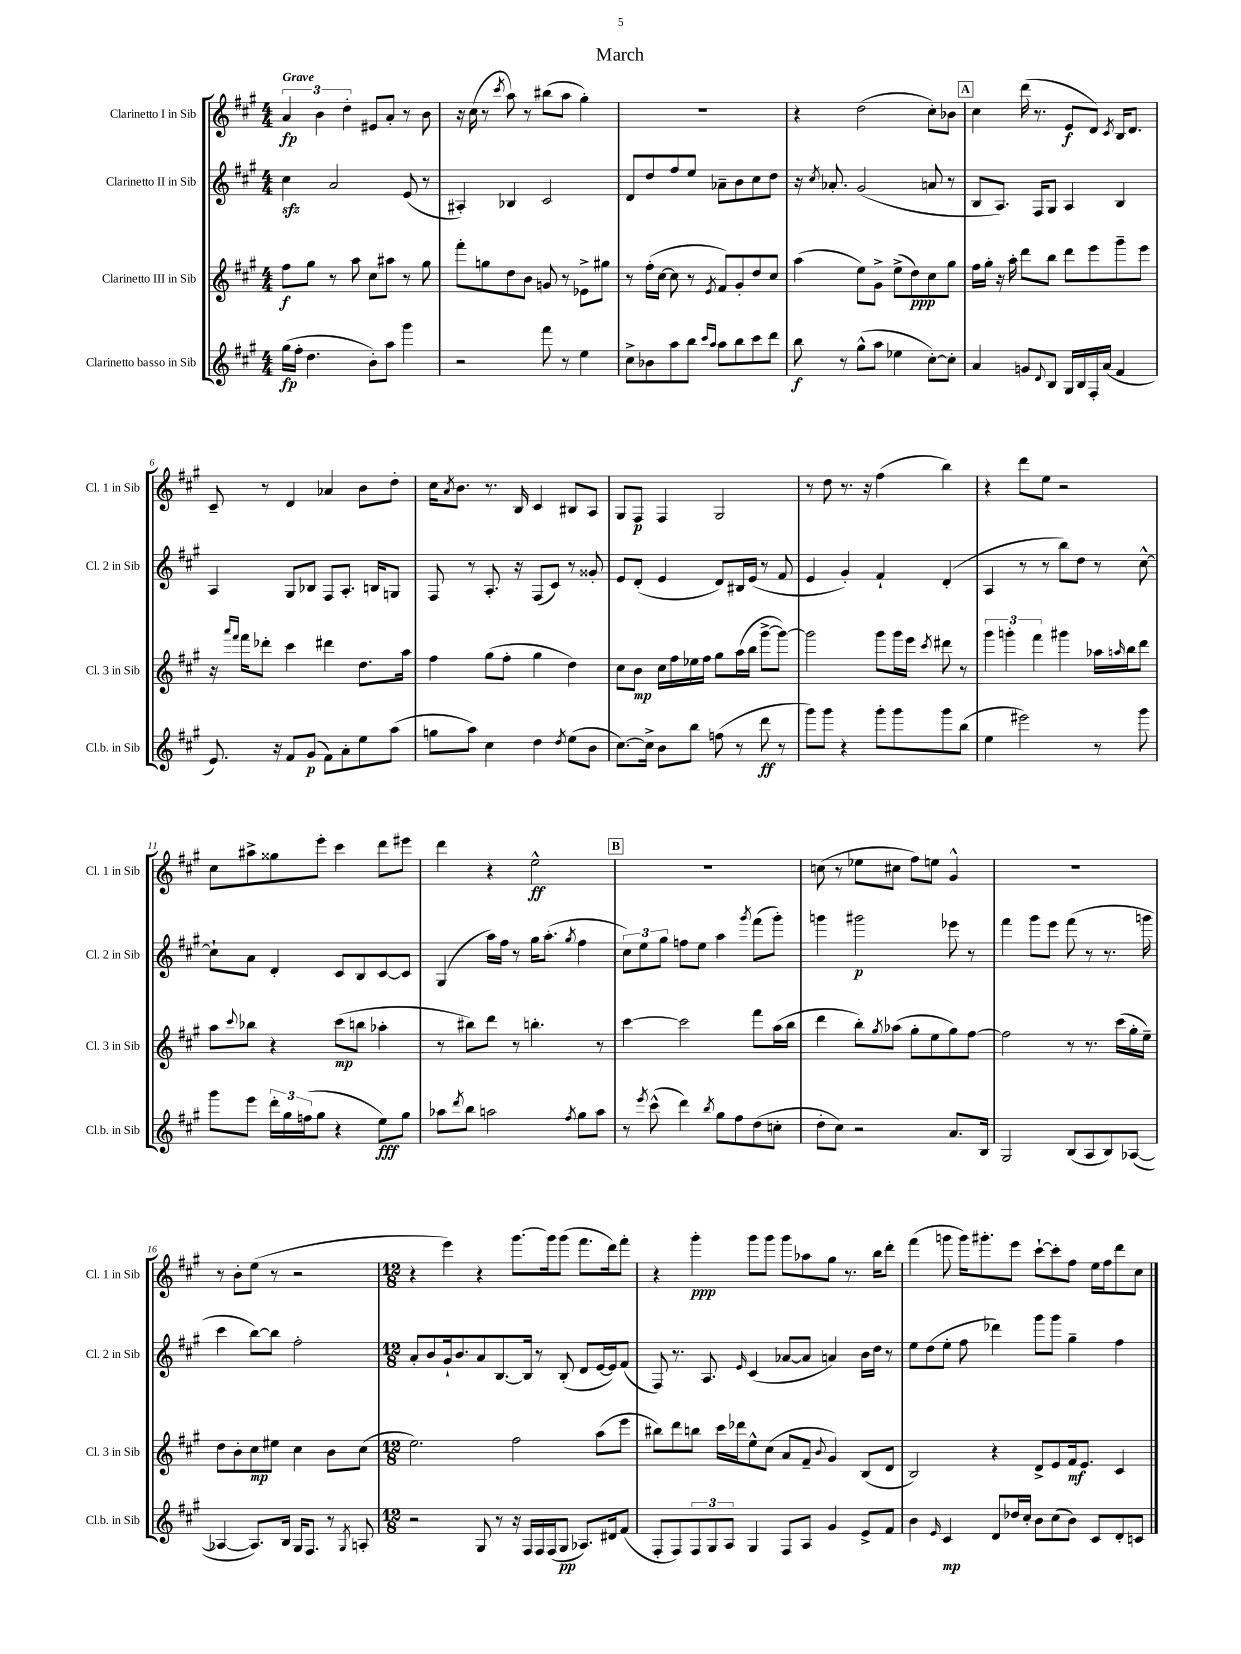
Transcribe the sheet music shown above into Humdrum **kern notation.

**kern	**kern	**kern	**kern
*staff4	*staff3	*staff2	*staff1
*clefG2	*clefG2	*clefG2	*clefG2
*k[f#c#g#]	*k[f#c#g#]	*k[f#c#g#]	*k[f#c#g#]
*M4/4	*M4/4	*M4/4	*M4/4
(16gg#	8ff#	4cc#	6a
16ff#'	.	.	.
4.dd	8gg#	.	.
.	.	.	6b
.	8r	2a	.
.	.	.	6dd'
.	8aa	.	.
8b')	8cc#	.	8e#
8aa	8aa#	.	8a'
4ggg#	8r	(8e	8r
.	8gg#	8r	8b
=	=	=	=
2r	8fff#'	4A#')	16r
.	.	.	(16cc#
.	8gg	.	8r
.	.	.	8qccc#
.	8dd	4B-	8aa)
.	8b	.	8r
8fff#	8g	2c#	(8bb#
8r	8r	.	8aa
4ee	8e-^	.	4gg#')
.	8gg#	.	.
=	=	=	=
8cc#^	8r	8d	1r
8b-	(16ff#'	8dd	.
.	[16cc#	.	.
8aa	8cc#]	8ff#	.
8bb	8r	8ee	.
16qqccc#	.	.	.
16qqaa	8qe	.	.
8aa	8f#)	8a-~	.
8bb	8g#'	8b	.
8ccc#	8dd	8cc#	.
8ddd	8cc#	8dd	.
=	=	=	=
8bb	(4aa	16r	4r
.	.	8qcc#	.
.	.	8.a-'	.
8r	.	.	.
(8gg#^^	8ee)	(2g#	(2dd
8aa	8g#^	.	.
4ee-	(8ee^	.	.
.	8dd)	.	.
[8cc#')	8cc#	8a	8cc#')
8cc#']	8gg#	8r	8b-
=	=	=	=
4a	16ff#	8B	4cc#
.	16gg#'	.	.
.	16r	8.A)	.
.	16aa'	.	.
8g	8ddd	.	(16ddd
.	.	16F#	8.r
8qqd	.	.	.
8B	8bb	8G#	.
16G#	8ddd	4A	8e
16B	.	.	.
16F#'	8eee	.	8d)
(16a	.	.	.
.	.	.	8qc#
4f#	8ggg#~	4B	16B
.	.	.	8.d
.	8eee	.	.
=	=	=	=
8.e)	16r	4A	8c#~
.	16qqaaa	.	.
.	16qqfff#	.	.
.	16fff#	.	.
.	8ddd-'	.	8r
16r	.	.	.
8f#	4ccc#	8G#	4d
(8g#	.	8B-	.
8f#)	4ddd#	8F#	4a-
8a'	.	8.A'	.
8ee	8.dd	.	8b
.	.	16B	.
(8aa	.	8G	8dd'
.	16aa	.	.
=	=	=	=
8gg	4ff#	8F#	16cc#
.	.	.	8qa
.	.	.	8.b
8aa)	.	8r	.
4cc#	(8gg#	8.A'	8.r
.	8ff#'	.	.
.	.	16r	16B
4dd	4gg#	(8F#	4c#
.	.	8c#)	.
8qdd	.	.	.
(8ee	4dd)	8r	8B#
8b	.	8g##'	8A
=	=	=	=
[8.cc#)	8cc#	8e	8G#
.	8b	(8d'	8F#
16cc#^]	.	.	.
8b	16cc#	4e	4F#
.	16ff#	.	.
8bb	16ee-	.	.
.	16ff#	.	.
(8ff	8gg#	8d)	2G#
8r	(16aa	16B#	.
.	16bb	(16e	.
8ddd	[8ggg#^	8r	.
8r	8ggg#_)	8f#	.
=	=	=	=
8ggg#)	2ggg#]	4e	8r
8ggg#	.	.	8dd
4r	.	4g#')	8.r
.	.	.	16r
8ggg#'	8ggg#	4f#`	(4ff#
8ggg#	16ggg#	.	.
.	16eee	.	.
.	8qccc#	.	.
8ggg#	8ddd#	(4d'	4bb)
(8bb	8r	.	.
=	=	=	=
4ee	6ggg#	4A	4r
.	6ggg'	.	.
2eee#)	.	8r	8ddd
.	6fff#	.	.
.	.	8r	8ee
.	4ggg#	8bb)	2r
.	.	8dd	.
8r	16aa-	8r	.
.	16qqaa	.	.
.	16bb	.	.
8ggg#	8ddd	[8cc#^^	.
=	=	=	=
8ggg#	8aa	8cc#`]	8cc#
.	8qqccc#	.	.
8eee	8bb-	8a	8aa#^
24ddd'	4r	4d'	8gg##
24gg#	.	.	.
(24ff	.	.	.
8gg#	.	.	8eee'
4r	(8ccc#	8c#	4ccc#
.	8bb	8B	.
8ee)	4aa-'	[8c#	8ddd
8gg#	.	8c#]	8eee#
=	=	=	=
8aa-	8r	(4G#	4ddd
8qddd	.	.	.
8bb	8bb#)	.	.
2aa	8ddd	16aa)	4r
.	.	16ff#	.
.	8r	8r	.
.	4.bb'	16gg#	2ee^^
.	.	(8.aa'	.
8qff#	.	8qgg#	.
8gg#	.	4ff#	.
8aa	8r	.	.
=	=	=	=
8r	[4ccc#	12cc#)	1r
.	.	12ee	.
8qeee	.	.	.
(8ccc#^^	.	.	.
.	.	12gg#	.
4ddd)	2ccc#]	8ff	.
.	.	8ee	.
8qbb	.	.	.
8gg#	.	4aa	.
8ff#	.	.	.
.	.	8qggg#	.
(8dd	8fff#	(8fff#	.
8cc'	(16aa	8ggg#')	.
.	16bb	.	.
=	=	=	=
8dd'	4ddd	4ggg	(8cc
8cc#)	.	.	8r
2r	8bb')	2ggg#	8ee-
.	8qgg#	.	.
.	(8aa-	.	8cc#
.	8gg#'	.	8ff#)
.	8ee	.	8ee
8.a	8gg#)	8eee-	4g#^^
.	[8ff#	8r	.
16B	.	.	.
=	=	=	=
2G#	2ff#]	4fff#	1r
.	.	8ggg#	.
.	.	8eee	.
(8B	8r	(8fff#	.
8A	8.r	8r	.
8B)	.	8.r	.
.	(16ccc#	.	.
([8A-	16gg#'	.	.
.	16ee~)	16ggg	.
=	=	=	=
4A-_	8dd	4ccc#	8r
.	8b'	.	8b'
8.A-])	8cc#	[8bb)	(8ee
.	8ee#	8bb]	8r
16B	.	.	.
16G#	4cc#	2ff#'	2r
8.F#	.	.	.
8r	8b	.	.
8qG#	.	.	.
8A'	(8cc#	.	.
=	=	=	=
*M12/8	*M12/8	*M12/8	*M12/8
2r	2.ee)	8a'	4r
.	.	8b	.
.	.	16g#`	4eee)
.	.	8.b	.
8G#	.	8a	4r
8r	.	[8.B	.
16r	2ff#	.	[8.ggg#
16F#	.	16B]	.
16F#	.	8r	.
(16F#	.	.	16ggg#]
8G#	.	(8B'	(8ggg#
8.A-)	.	8d	8.fff#
.	(8aa	[16e	.
16d#	.	16e])	16ddd)
(8f#	8eee	(8f#	8fff#'
=	=	=	=
8F#'	8bb#)	8F#)	4r
8F#)	8ddd	8.r	.
12F#	8bb	.	4ggg#'
.	.	8.A	.
12G#	.	.	.
.	16ccc#	.	.
12A	.	.	.
.	16ddd-	.	.
.	.	16qqe	.
4G#	8ee^^	(4c#	8ggg#
.	(8cc#	.	8ggg#
8F#	8a	[8a-	8ggg#
8A	8f#~	8a-]	8aa-
.	8qqb	.	.
4g#	4g#)	4a)	8gg#
.	.	.	8.r
8e^	(8B	16b	.
.	.	16dd	16bb
8f#	8d	8r	8ddd'
=	=	=	=
4b	2B)	8ee	(4fff#
.	.	(8dd	.
16qqe	.	.	.
4c#	.	8ee'	8ggg
.	.	8ff#	16ggg)
.	.	.	8.ggg#'
8d	4r	4ddd-)	.
16dd-	.	.	8eee
16cc#'	.	.	.
8b	8d^	8ggg#	[8ccc#`
(8cc#	8e	8ggg#	8ccc#']
8b)	16f#	4gg#~	8ff#
.	8.e	.	.
8c#	.	.	16ee
.	.	.	16ff#
8d'	4c#	4ff#	8ddd
8c	.	.	8cc#
==	==	==	==
*-	*-	*-	*-
